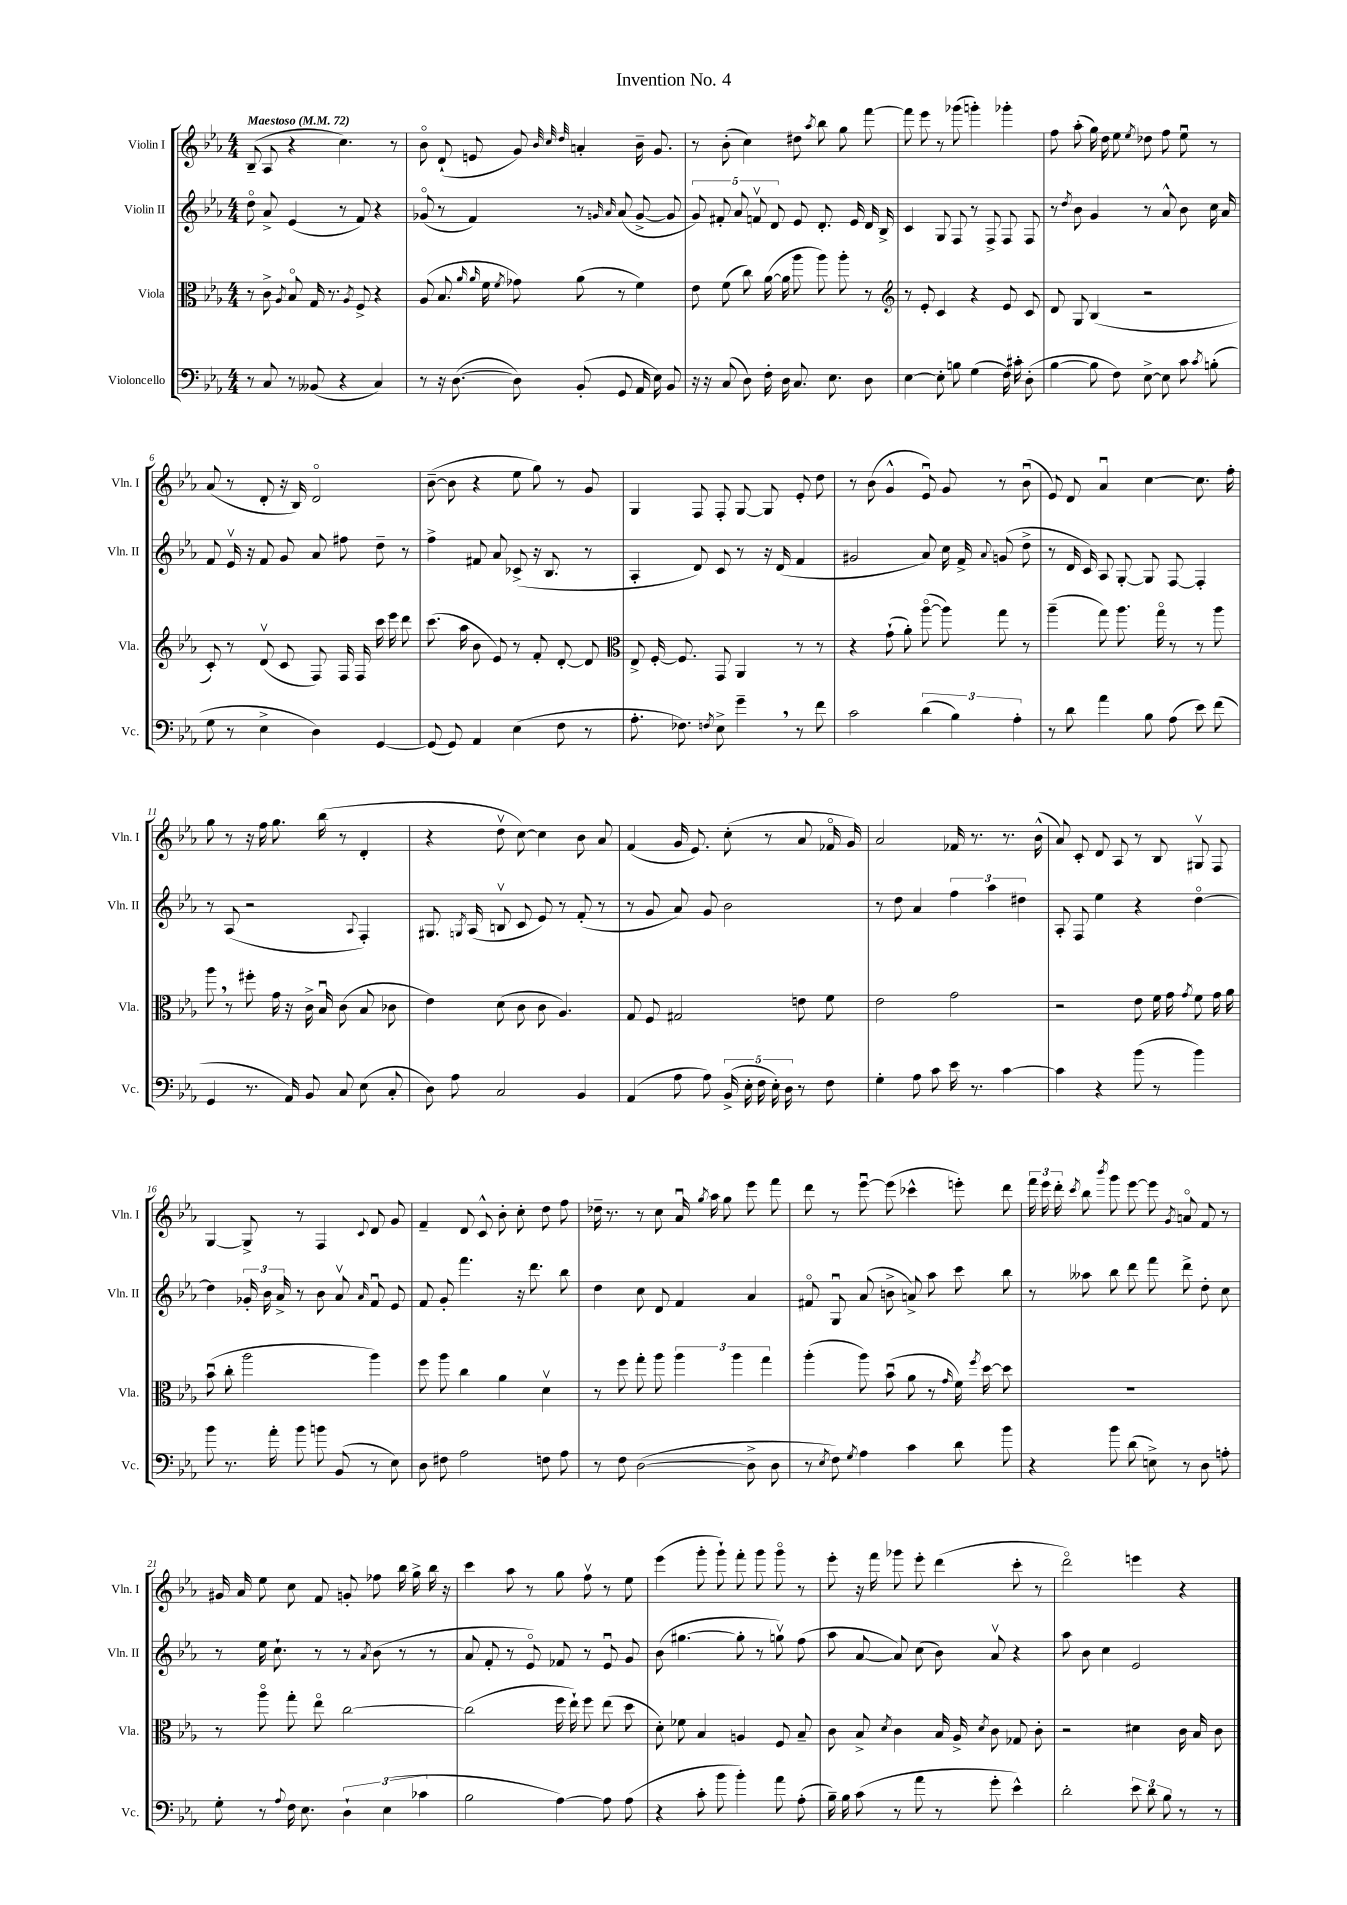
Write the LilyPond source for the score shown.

\header { title = "Invention No. 4" }
<<
\new StaffGroup <<
\new Staff = "s0" \with { instrumentName = "Violin I" shortInstrumentName = "Vln. I" } {
    \clef treble \key ees \major \numericTimeSignature \time 4/4 \tempo "Maestoso" 4 = 72
    \autoBeamOff bes8--( aes8 r4 c''4.) r8 |
    bes'8\flageolet d'8-!( e'8 g'8) \grace { bes'32 c''32 d''32 } a'4-. bes'16-- g'8. |
    r8 bes'8-.( c''4) dis''8 \acciaccatura { aes''8 } bes''8 g''8 f'''8~ |
    f'''8 ees'''8 r8 ges'''8( g'''4-.) ges'''4-. |
    f''8 aes''8-.( g''16) d''16 ees''8 \acciaccatura { ees''8 } des''8 f''8 ees''8\downbow r8 |
    aes'8( r8 d'8-. r16 bes16) d'2\flageolet |
    bes'8~--( bes'8 r4 ees''8 g''8) r8 g'8 |
    g4 f8 f8-. g8~ g8 ees'8-. d''8 |
    r8 bes'8( g'4-^ ees'8\downbow) g'8 r8 bes'8\downbow( |
    ees'8) d'8 aes'4\downbow c''4~ c''8. f''16-. |
    g''8 r8 r16 f''16 g''8. bes''16( r8 d'4-. |
    r4 d''8\upbow c''8~) c''4 bes'8 aes'8 |
    f'4( g'16 ees'8.) c''8-.( r8 aes'8 fes'16\flageolet g'16) |
    aes'2 fes'16 r8. r8. bes'16-^( |
    aes'8) c'8-. d'8 aes8 r8 bes8 gis8\upbow f8 |
    g4~ g8-> r8 f4 \appoggiatura { c'8 } d'8 g'8 |
    f'4-- d'8 c'8-^ bes'8-. c''8-. d''8 f''8 |
    des''16-- r8. r8 c''8 aes'16\downbow \acciaccatura { g''8 } aes''16 g''8 ees'''8 f'''8 |
    d'''8 r8 ees'''8~\downbow ees'''8( ces'''4-^ e'''8-.) d'''8 |
    \tuplet 3/2 { f'''16 ees'''16 d'''16-. } \acciaccatura { c'''8 } bes''8 \acciaccatura { bes'''8 } g'''8 ees'''8~ ees'''8 \acciaccatura { g'8 } a'8\flageolet f'8 r8 |
    gis'16 aes'16 ees''8 c''8 f'8 g'8-. fes''8 bes''16 g''16-> bes''16 r16 |
    c'''4 aes''8 r8 g''8 f''8\upbow r8 ees''8 |
    ees'''4( g'''8-. g'''8-!) f'''8-. g'''8 g'''8\flageolet r8 |
    ees'''8-. r16 f'''16 ges'''8 ees'''8-. d'''4( c'''8-. r8 |
    d'''2\flageolet) e'''4 r4 \bar "|." |
}
\new Staff = "s1" \with { instrumentName = "Violin II" shortInstrumentName = "Vln. II" } {
    \clef treble \key ees \major \numericTimeSignature \time 4/4
    \autoBeamOff d''8\flageolet aes'8-> ees'4( r8 f'8) r4 |
    ges'8\flageolet( r8 f'4) r8 \grace { g'16 aes'16 } aes'8( g'8~-> g'8 |
    \tuplet 5/4 { g'8) fis'8-. aes'8 f'8\upbow d'8 } ees'8 d'8.-. ees'16 d'16 bes16-> |
    c'4 g8 f8 r8 f8-> f8 f8 |
    r8 \acciaccatura { d''8 } bes'8 g'4 r8 aes'8-^ bes'8 c''16 aes'16 |
    f'8 ees'16\upbow r16 f'8 g'8 aes'8 fis''8 d''8-- r8 |
    f''4-> fis'8 aes'8 ces'8->( r16 bes8. r8 |
    aes4-. d'8) c'8 r8 r16 d'16( f'4 |
    gis'2 aes'8) c''16 f'16-> \appoggiatura { aes'8 } g'8( d''8-> |
    r8 d'16 c'16) aes8 g8~-. g8 f8~ f4-. |
    r8 aes8( r2 \appoggiatura { aes8 } f4-.) |
    gis8. \acciaccatura { g8 } aes16( b8\upbow c'8 ees'8) r8 f'8-.( r8 |
    r8 g'8 aes'8) g'8 bes'2 |
    r8 d''8 aes'4 \tuplet 3/2 { f''4 aes''4 dis''4 } |
    aes8-. f8 ees''4 r4 d''4~\flageolet |
    d''4 \tuplet 3/2 { ges'16-. bes'16 aes'16-> } r8 bes'8 aes'8\upbow \grace { aes'16 } f'8\downbow ees'8 |
    f'8 g'8-. f'''4. r16 d'''8. bes''8 |
    d''4 c''8 d'8 f'4 aes'4 |
    fis'8\flageolet g8\downbow aes'8( b'8-> a'8->) aes''8 c'''8 bes''8 |
    r8 aeses''8 bes''8 d'''8 f'''8 d'''8-> d''8-. c''8 |
    r8 ees''16 c''8.-! r8 r8 \acciaccatura { aes'8 } bes'8( r8 r8 |
    aes'8 f'8-. r8 ees'8\flageolet) fes'8 r8 ees'8\downbow g'8 |
    bes'8( gis''4.~ gis''8-. r8 g''8\upbow) f''8( |
    aes''8 aes'8~ aes'8) c''8( bes'8) aes'8\upbow r4 |
    aes''8 bes'8 c''4 ees'2 \bar "|." |
}
\new Staff = "s2" \with { instrumentName = "Viola" shortInstrumentName = "Vla." } {
    \clef alto \key ees \major \numericTimeSignature \time 4/4
    \autoBeamOff r8 c'8-> \acciaccatura { aes8 } bes8\flageolet g16 r8. \acciaccatura { aes8 } f8-> r4 |
    aes8( bes8. \grace { aes'16 aes'16 } f'16 \acciaccatura { f'8 } ges'8) aes'8( r8 f'4) |
    ees'8 f'8( c''8) aes'16~( aes'16 aes''8 aes''8) aes''8-. r8 |
    \clef treble r8 ees'8-. c'4 r4 ees'8 c'8 |
    d'8 g8 bes4( r2 |
    c'8-.) r8 d'8\upbow( c'8 f8) f16 f16 c'''16 ees'''16 d'''8 |
    c'''8.( aes''16 bes'8 ees'8) r8 f'8-. d'8~-. d'8 |
    \clef alto ees8-> f16~-. f8. g,8 aes,4 r8 r8 |
    r4 g'8-!( aes'8-.) aes''8~\flageolet( aes''8) g''8 r8 |
    aes''4--( g''8) aes''8. g''16\flageolet r8 r8 aes''8 |
    aes''8 \breathe r8 fis''8-. g'16 r16 c'16-> bes16\downbow c'8( bes8 ces'8 |
    ees'4) d'8( c'8 c'8 aes4.) |
    g8 f8 gis2 e'8 f'8 |
    ees'2 g'2 |
    r2 ees'8 f'16 g'16 \acciaccatura { g'8 } f'8 g'16 aes'16 |
    bes'8\downbow( c''8-. aes''2 aes''4) |
    f''8 aes''8 c''4 aes'4 d'4\upbow |
    r8 f''8 g''8-. aes''8 \tuplet 3/2 { aes''4 aes''4 g''4 } |
    aes''4-.( aes''8) bes'8\downbow( aes'8 r8 \grace { g'16 } f'16) \acciaccatura { f''8 } d''16~ d''8 |
    R1 |
    r8 aes''8\flageolet g''8-. ees''8\flageolet c''2~ |
    c''2( f''16 ees''16-!) f''8 ees''8( d''8 |
    d'8-.) fes'8 bes4 a4 f8 bes8-- |
    c'8 bes8-> \acciaccatura { d'8 } c'4 bes16 aes16-> \acciaccatura { d'8 } c'8 ges8 c'8-. |
    r2 dis'4 c'16 bes16 c'8 \bar "|." |
}
\new Staff = "s3" \with { instrumentName = "Violoncello" shortInstrumentName = "Vc." } {
    \clef bass \key ees \major \numericTimeSignature \time 4/4
    \autoBeamOff r8 c8 r8 beses,8( r4 c4) |
    r8 r16 d8.~( d8) bes,8-.( g,8 aes,16 ees16) bes,8 |
    r16 r16 c8( d8) f16-. d16 c8. ees8. d8 |
    ees4~ ees8-. b8 g4( f16) cis'16-. d8-.( |
    bes4~ bes8 f8) ees8~-> ees8 c'8 \acciaccatura { c'8 } b8-.( |
    g8 r8 ees4-> d4) g,4~ |
    g,8( g,8) aes,4 ees4( f8 r8 |
    aes8.-. fes8.) \acciaccatura { f8 } ees8-> g'4-- \breathe r8 f'8 |
    c'2 \tuplet 3/2 { d'4( bes4) aes4-. } |
    r8 d'8 aes'4 bes8 aes8( ees'8) f'8( |
    g,4 r8. aes,16) bes,8 c8 ees8( c8-. |
    d8) aes8 c2 bes,4 |
    aes,4( aes8 aes8) \tuplet 5/4 { bes,16->( ees16-. f16 ees16-.) d16 } r8 f8 |
    g4-. aes8 c'8 ees'16 r8. c'4~ |
    c'4 r4 bes'8( r8 bes'4) |
    bes'8 r8. aes'16-. bes'8 b'8 bes,8( r8 ees8) |
    d8 fis8 aes2 f8 aes8 |
    r8 f8 d2~( d8-> d8 |
    r8 \acciaccatura { ees8 } f8) \acciaccatura { g8 } aes4 c'4 d'8 bes'8 |
    r4 bes'8 d'8( e8->) r8 d8 a8-. |
    g8-. r8 \appoggiatura { aes8 } f16 ees8. \tuplet 3/2 { d4-! ees4( ces'4 } |
    bes2 aes4~) aes8 aes8( |
    r4 c'8-. bes'8 bes'4-.) aes'8 aes8-.( |
    bes16--) bes16 c'8( r8 aes'8 r8 g'8-. ees'4-^) |
    d'2-. \tuplet 3/2 { ees'8 d'8 bes8 } r8 r8 \bar "|." |
}
>>
>>
